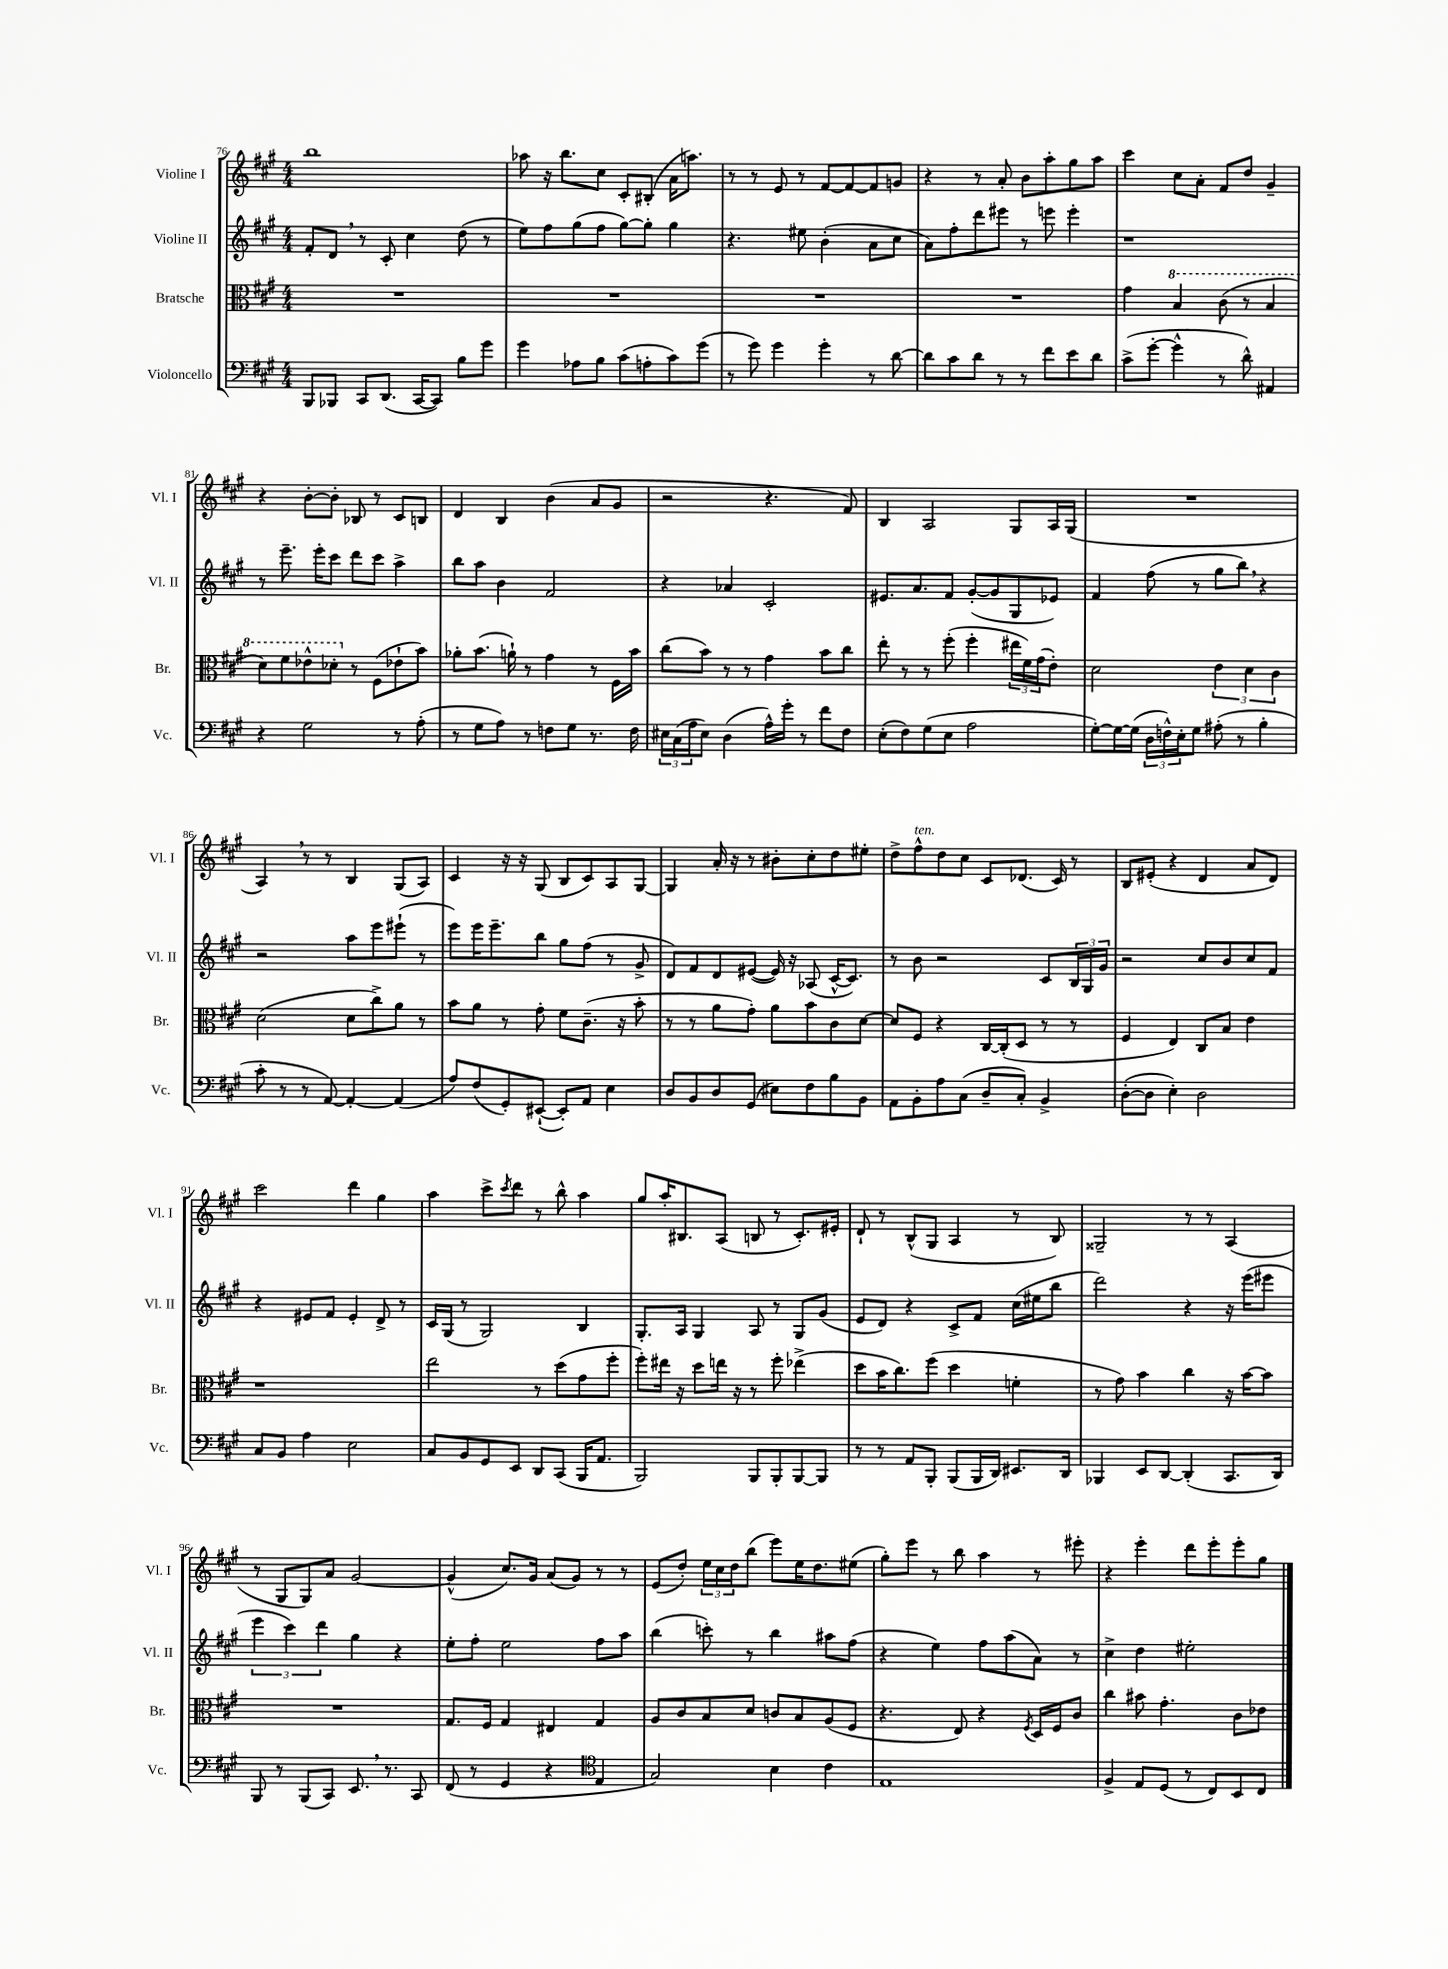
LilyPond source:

<<
\new StaffGroup <<
\new Staff = "s0" \with { instrumentName = "Violine I" shortInstrumentName = "Vl. I" } {
    \clef treble \key a \major \numericTimeSignature \time 4/4
    b''1 |
    aes''8 r16 b''8. cis''8 cis'8-. bis8-.( a'16 a''8.) |
    r8 r8 e'8 r8 fis'8~ fis'8~ fis'8 g'8 |
    r4 r8 a'8-. b'8 a''8-. gis''8 a''8 |
    cis'''4 cis''8 a'8-. fis'8 d''8 gis'4-- |
    r4 b'8~-. b'8-. bes8 r8 cis'8 b8 |
    d'4 b4 b'4( a'8 gis'8 |
    r2 r4. fis'8) |
    b4 a2 gis8 a16 gis16( |
    R1 |
    a4) \breathe r8 r8 b4 gis8( a8) |
    cis'4 r16 r16 gis8( b8 cis'8) a8 gis8~ |
    gis4 a'16-. r16 r8 bis'8-. cis''8-. d''8 eis''8-. |
    d''8-> fis''8-^^\markup { \italic "ten." } d''8 cis''8 cis'8 des'8.( cis'16) r8 |
    b8 eis'8-.( r4 d'4 a'8 d'8) |
    cis'''2 d'''4 gis''4 |
    a''4 cis'''8-> \acciaccatura { cis'''8 } d'''8 r8 b''8-^ a''4 |
    gis''8 a''16-. bis8. a8( b8 r8 cis'8.-.) eis'16-. |
    d'8-! r8 b8-^( gis8 a4 r8 b8) |
    gisis2-- r8 r8 a4( |
    r8 gis8 gis8) a'8 gis'2~ |
    gis'4-^( cis''8.) gis'16 a'8( gis'8) r8 r8 |
    e'8( d''8-.) \tuplet 3/2 { e''16 cis''16 d''16 } b''8( e'''8) e''16 d''8. eis''8( |
    gis''8-.) e'''8 r8 b''8 a''4 r8 eis'''8-. |
    r4 e'''4-. d'''8 e'''8-. e'''8-. gis''8 \bar "|." |
}
\new Staff = "s1" \with { instrumentName = "Violine II" shortInstrumentName = "Vl. II" } {
    \clef treble \key a \major \numericTimeSignature \time 4/4
    fis'8-. d'8 \breathe r8 cis'8-. cis''4 d''8( r8 |
    e''8) fis''8 gis''8( fis''8 gis''8~) gis''8-. gis''4 |
    r4. eis''8 b'4-.( a'8 cis''8 |
    a'8) fis''8-. d'''8 eis'''8 r8 e'''8 e'''4-. |
    r1 |
    r8 e'''8.-- e'''16-. cis'''8 d'''8 cis'''8 a''4-> |
    b''8 a''8 b'4 fis'2 |
    r4 aes'4 cis'2-. |
    eis'8. a'8. fis'8 gis'8~-.( gis'8 gis8 ees'8) |
    fis'4 fis''8( r8 gis''8 b''8) \breathe r4 |
    r2 a''8 e'''8 eis'''8-!( r8 |
    e'''8) e'''16 e'''8.-- b''8 gis''8 fis''8( r8 gis'8-> |
    d'8) fis'8 d'8 eis'8~( eis'16) r16 aes8( cis'16~-^ cis'8.) |
    r8 b'8 r2 cis'8 \tuplet 3/2 { b16 gis16 gis'16 } |
    r2 cis''8 b'8 cis''8 fis'8 |
    r4 eis'8 fis'8 eis'4-. d'8-> r8 |
    cis'16 gis16( r8 gis2) b4 |
    gis8.-. a16 gis4 a8 r8 gis8 gis'8( |
    e'8 d'8) r4 cis'8-> fis'8 cis''16( eis''16 b''8 |
    d'''2) r4 r16 e'''16( eis'''8 |
    \tuplet 3/2 { e'''4 cis'''4) d'''4 } gis''4 r4 |
    e''8-. fis''8-. e''2 fis''8 a''8 |
    b''4( c'''8-.) r8 b''4 ais''8 fis''8( |
    r4 e''4) fis''8 a''8( a'8) r8 |
    cis''4-> d''4 eis''2-. \bar "|." |
}
\new Staff = "s2" \with { instrumentName = "Bratsche" shortInstrumentName = "Br." } {
    \clef alto \key a \major \numericTimeSignature \time 4/4
    R1 |
    R1 |
    R1 |
    R1 |
    gis'4 \ottava #1 b'4 cis''8( r8 b'4 |
    d''8) fis''8 ees''8-^ des''8-. \ottava #0 r8 fis8( ees'8-! b'8) |
    aes'8-. b'8.( a'16-!) r8 gis'4 r8 fis16 b'16 |
    cis''8( b'8) r8 r8 gis'4 b'8 cis''8 |
    e''8-. r8 r8 fis''8-.( fis''4-. \tuplet 3/2 { eis''16 fis'16) gis'16( } e'8-.) |
    d'2 \tuplet 3/2 { e'4 d'4 cis'4 } |
    d'2( d'8 cis''8->) a'8 r8 |
    b'8 a'8 r8 gis'8-. fis'8 cis'8.--( r16 b'8-. |
    r8 r8 a'8 gis'8-.) a'8 b'8 cis'8 d'8~ |
    d'8 fis8 r4 cis16~ cis16-.( d8 r8 r8 |
    fis4 e4) cis8 b8 e'4 |
    r1 |
    e''2 r8 d''8( gis'8 fis''8-. |
    fis''8-.) eis''16 r16 d''8 e''16 r16 r8 fis''8-. ees''4->( |
    d''8 b'16 cis''8.) fis''8( d''4 f'4-. |
    r8 gis'8) b'4 cis''4 r16 b'16~ b'8 |
    R1 |
    gis8. fis16 gis4 eis4 gis4 |
    a8 cis'8 b8 d'8 c'8 b8 a8( fis8 |
    r4. e8) r4 \acciaccatura { fis8 } d16 fis16 cis'8 |
    cis''4 bis'8 gis'4.-. cis'8 ees'8 \bar "|." |
}
\new Staff = "s3" \with { instrumentName = "Violoncello" shortInstrumentName = "Vc." } {
    \clef bass \key a \major \numericTimeSignature \time 4/4
    b,,8 bes,,8 cis,8 d,8.( cis,16~ cis,8) b8 gis'8 |
    gis'4 aes8 b8 cis'8( a8-. cis'8) gis'8( |
    r8 gis'8) gis'4 gis'4-. r8 d'8~ |
    d'8 cis'8 d'8 r8 r8 fis'8 e'8 d'8 |
    cis'8->( gis'8~-. gis'4-^ r8 d'8-^) ais,4 |
    r4 gis2 r8 a8-.( |
    r8 gis8 a8) r8 f8 gis8 r8. f16 |
    \tuplet 3/2 { eis16 cis16( a16 } eis8) d4( a16-^) gis'16-. r8 fis'8 fis8 |
    e8-.( fis8) gis8( e8 a2 |
    gis8~-.) gis16~ gis16( \tuplet 3/2 { d16 f16-^) e16-. } gis8 ais8-.( r8 b4-. |
    cis'8-. r8 r8 a,8~) a,4~-. a,4( |
    a8) fis8( gis,8-.) eis,8~-!( eis,8-.) a,8 e4 |
    d8 b,8 d8 gis,8( eis8) fis8 b8 b,8 |
    a,8 b,8-. a8 cis8( d8-- cis8-.) b,4-> |
    d8~-.( d8 e4-.) d2 |
    cis8 b,8 a4 e2 |
    cis8 b,8 gis,8 e,8 d,8 cis,8( b,,16 a,8. |
    b,,2) b,,8 b,,8-. b,,8~ b,,8 |
    r8 r8 a,8 b,,8-. b,,8( b,,16 d,16) eis,8. d,16 |
    bes,,4 e,8 d,8~ d,4-.( cis,8. d,16) |
    b,,8 r8 b,,8( cis,8) e,8. \breathe r8. cis,8 |
    fis,8( r8 gis,4 r4 \clef tenor e4 |
    gis2) b4 cis'4 |
    e1 |
    fis4-> e8 d8( r8 cis8) b,8 cis8 \bar "|." |
}
>>
>>
\layout { \context { \Score currentBarNumber = #76 } }
